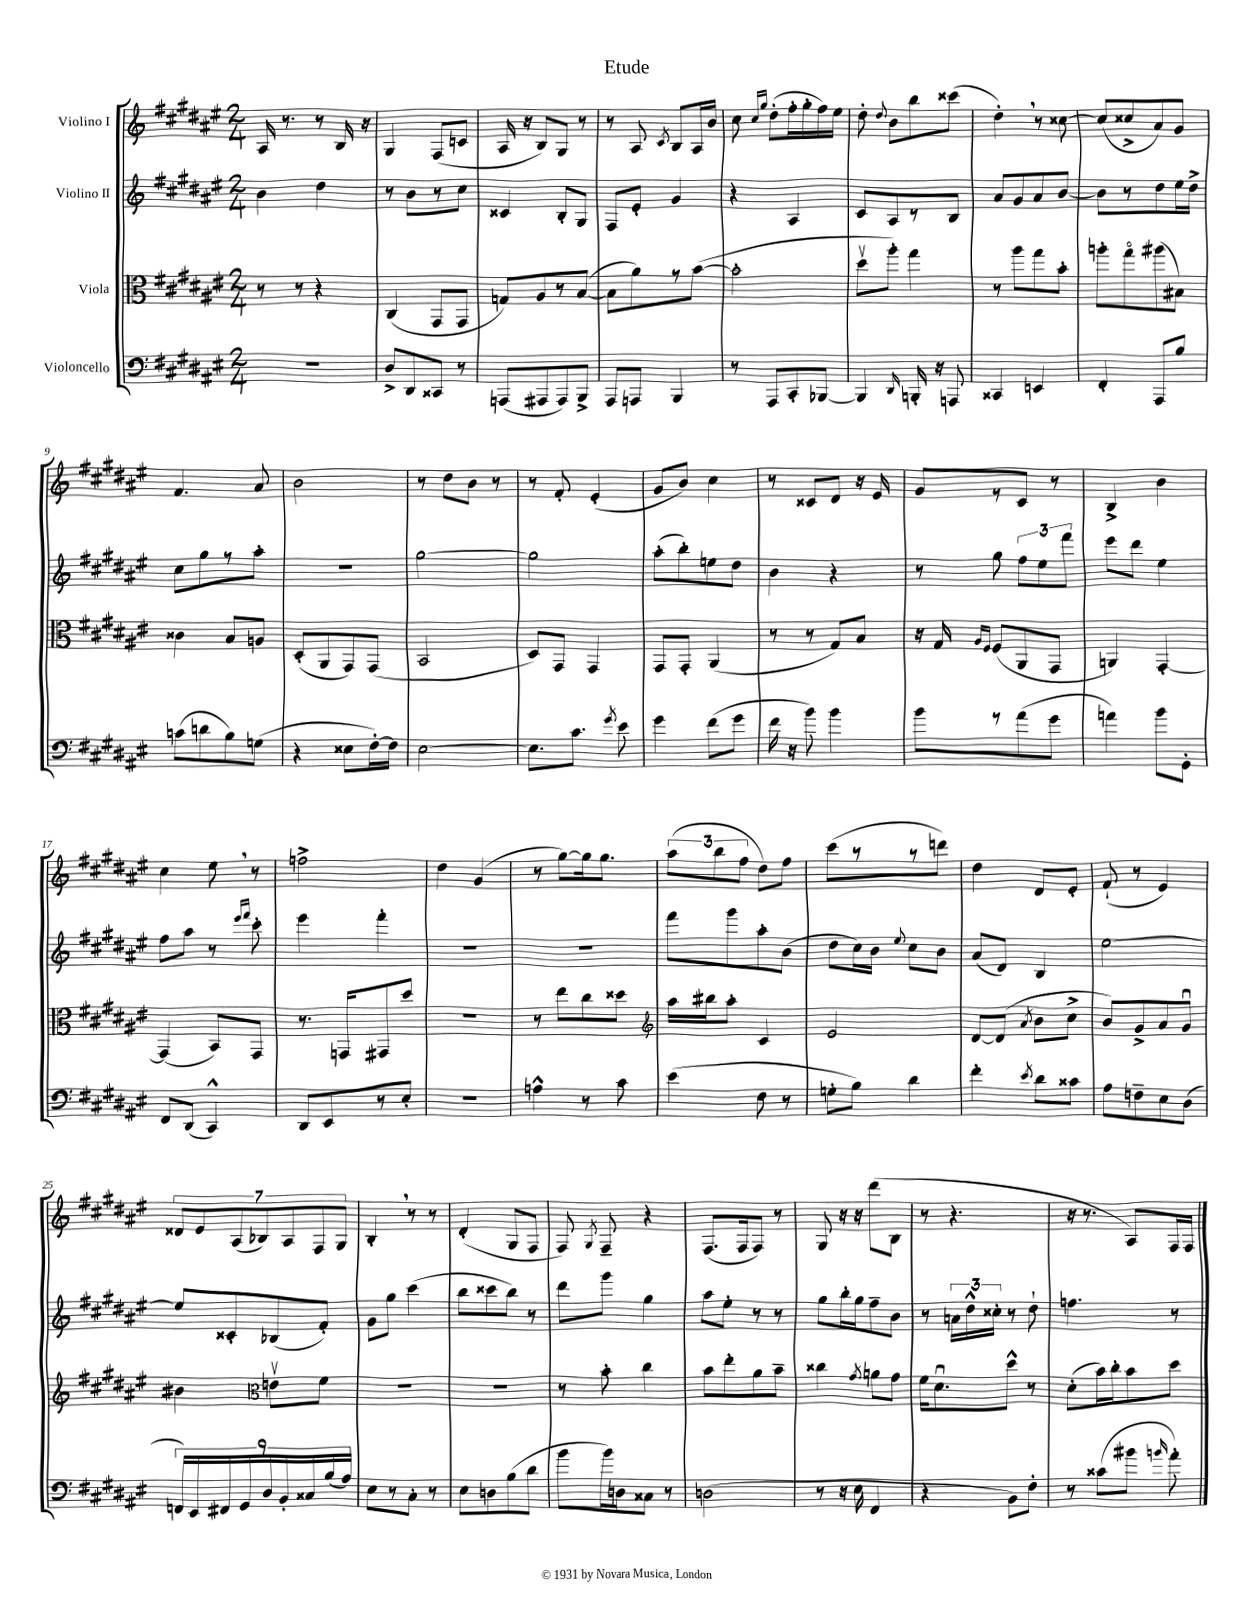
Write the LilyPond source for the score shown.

\header { title = "Etude" }
<<
\new StaffGroup <<
\new Staff = "s0" \with { instrumentName = "Violino I" } {
    \clef treble \key fis \major \numericTimeSignature \time 2/4
    \autoBeamOff ais16 r8. r8 b16 r16 |
    gis4 fis8[( c'8] |
    ais16 r16 b8[) gis8] r8 |
    r8 ais8 \acciaccatura { cis'8 } b8[ ais16 b'16] |
    cis''8 \grace { cis''16[ gis''16] } dis''8[-.( fis''16-. gis''16-. fis''16) eis''16] |
    dis''8-. \appoggiatura { dis''8 } b'8[ b''8 cisis'''8]( |
    dis''4-.) \breathe r8 cisis''8~ |
    cisis''8[( cisis''8-> ais'8) gis'8] |
    fis'4. ais'8 |
    b'2 |
    r8 dis''8[ b'8] r8 |
    r8 fis'8-. eis'4-.( |
    gis'8[ b'8]) cis''4 |
    r8 cisis'8[ dis'8] r16 eis'16 |
    gis'8[ r8 cis'8] r8 |
    b4-> b'4 |
    cis''4 eis''8 \breathe r8 |
    f''2-> |
    dis''4 gis'4( |
    r8 gis''8[~) gis''16 gis''8.] |
    \tuplet 3/2 { ais''8[( b''8 fis''8] } dis''8[) fis''8] |
    cis'''8[( r8 r8 d'''8]) |
    dis''4 dis'8[ eis'8]-. |
    fis'8-!( r8 eis'4) |
    \tuplet 7/4 { disis'8[ eis'8 ais8( bes8) ais8 fis8 gis8] } |
    b4-. \breathe r8 r8 |
    dis'4-.( gis8[ fis8] |
    fis8) \acciaccatura { gis8 } fis8-- r4 |
    fis8.[( fis16 fis8]) r8 |
    gis8 r16 r16 dis'''8[( b8] |
    r8 r4. |
    r16 r8. ais8[) fis16 fis16] \bar "|." |
}
\new Staff = "s1" \with { instrumentName = "Violino II" } {
    \clef treble \key fis \major \numericTimeSignature \time 2/4
    \autoBeamOff b'4 dis''4 |
    r8 b'8[ r8 cis''8] |
    cisis'4 b8[-. gis8] |
    fis8[ eis'8]-. gis'4 |
    r4 ais4 |
    cis'8[ ais8 r8 b8] |
    ais'8[ gis'8 ais'8 b'8]~ |
    b'8[ r8 dis''8 eis''16 dis''16]-> |
    cis''8[ gis''8 r8 ais''8]-. |
    R2 |
    gis''2~ |
    gis''2 |
    ais''8[-.( b''8-.) e''8 dis''8] |
    b'4 r4 |
    r8 gis''8 \tuplet 3/2 { fis''8[ eis''8 fis'''8] } |
    eis'''8[ dis'''8] eis''4 |
    fis''8[ ais''8] r8 \grace { eis'''16[ fis'''16] } cis'''8-. |
    eis'''4 fis'''4-. |
    R2 |
    R2 |
    fis'''8[ gis'''8 ais''8-. b'8]( |
    dis''8[ cis''16) b'16] \appoggiatura { eis''8 } cis''8[ b'8] |
    ais'8[( dis'8]) b4 |
    eis''2~ |
    eis''8[ cisis'8-. bes8( fis'8]-.) |
    gis'8[ gis''8] cis'''4( |
    b''8[ cisis'''8 b''8]) r8 |
    dis'''8[ gis'''8] gis''4 |
    ais''8[ eis''8]-. r8 r8 |
    gis''8[ b''16-. gis''16 fis''8-- b'8] |
    r8 \tuplet 3/2 { a'16[ dis''16-^ cisis''16]-. } r8 dis''8-! |
    f''4. r8 \bar "|." |
}
\new Staff = "s2" \with { instrumentName = "Viola" } {
    \clef alto \key fis \major \numericTimeSignature \time 2/4
    \autoBeamOff r8 r8 r4 |
    cis4( gis,8[ gis,8] |
    g8[) ais8 r8 b8]~( |
    b8[ ais'8) r8 b'8]~( |
    b'2-. |
    dis''8[\upbow ais''8]-.) gis''4 |
    r8 ais''8[ gis''8 b'8]-. |
    a''8[-. gis''8\flageolet ais''8( bis8]) |
    cisis'4 b8[ a8] |
    dis8[-.( ais,8 gis,8) gis,8]( |
    b,2 |
    dis8[) gis,8] gis,4 |
    gis,8[ gis,8]-. ais,4( |
    r8 r8 gis8[) b8] |
    r16 gis16 \grace { ais16[ fis16] } fis8[( ais,8 gis,8] |
    a,4) gis,4~-. |
    gis,4( b,8[) gis,8] |
    r8. g,16[ gis,8 dis''8] |
    R2 |
    r8 eis''8[ cis''8 disis''8] |
    \clef treble ais''16[ bis''16 ais''8]-. cis'4 |
    eis'2 |
    dis'8[~ dis'8]( \acciaccatura { ais'8 } b'8[ cis''8]-> |
    b'8[) gis'8-> ais'8 gis'8]\downbow |
    bis'4 \clef alto e'8[\upbow fis'8] |
    r2 |
    r2 |
    r8 b'8-. cis''4 |
    b'8[ eis''8-. ais'8 b'8]-- |
    cisis''4 \acciaccatura { gis'8 } a'8[ gis'8] |
    fis'16[ dis'8.\downbow dis''8]-^ r8 |
    dis'8[-.( b'16) cis''16-. b'8 dis''8] \bar "|." |
}
\new Staff = "s3" \with { instrumentName = "Violoncello" } {
    \clef bass \key fis \major \numericTimeSignature \time 2/4
    \autoBeamOff R2 |
    dis8[-> dis,8 cisis,8] r8 |
    a,,8[( ais,,8 ais,,8) b,,8]-> |
    ais,,8[ a,,8] b,,4 |
    r8 ais,,8[ cis,8-. bes,,8]~ |
    bes,,4 \grace { dis,16 } b,,16-. r16 a,,8 |
    cisis,4 e,4 |
    fis,4-. ais,,8[ b8] |
    c'8[( d'8 b8) g8]( |
    r4 eisis8[ fis16~-.) fis16] |
    eis2~ |
    eis8.[ cis'8.] \acciaccatura { gis'8 } eis'8 |
    gis'4 fis'8[( gis'8] |
    fis'16 r16 b'8) b'4 |
    b'8[ r8 ais'8( gis'8] |
    a'4) b'8[ gis,8]-. |
    fis,8[ dis,8]( cis,4-^) |
    dis,8[ eis,8 r8 eis8]-. |
    R2 |
    a4-^ r8 cis'8 |
    eis'4( fis8 r8 |
    g8[-. b8]) dis'4 |
    fis'4-. \acciaccatura { eis'8 } dis'8[ cisis'8] |
    ais8[ f8-- eis8 dis8]( |
    \tuplet 9/8 { f,16[) eis,16 fis,16 gis,16 dis16 b,16-. cisis16 b16( ais16]) } |
    eis8[ r8 cis8]-. r8 |
    eis8[ d8 b8( dis'8] |
    b'8[ b'16) d16 cisis8] r8 |
    d2( |
    r8 r16 eis16 fis,4 |
    r4 b,8[) fis8]-. |
    r8 cisis'8[( bis'8] \grace { b'16 } ais'8-.) \bar "|." |
}
>>
>>
